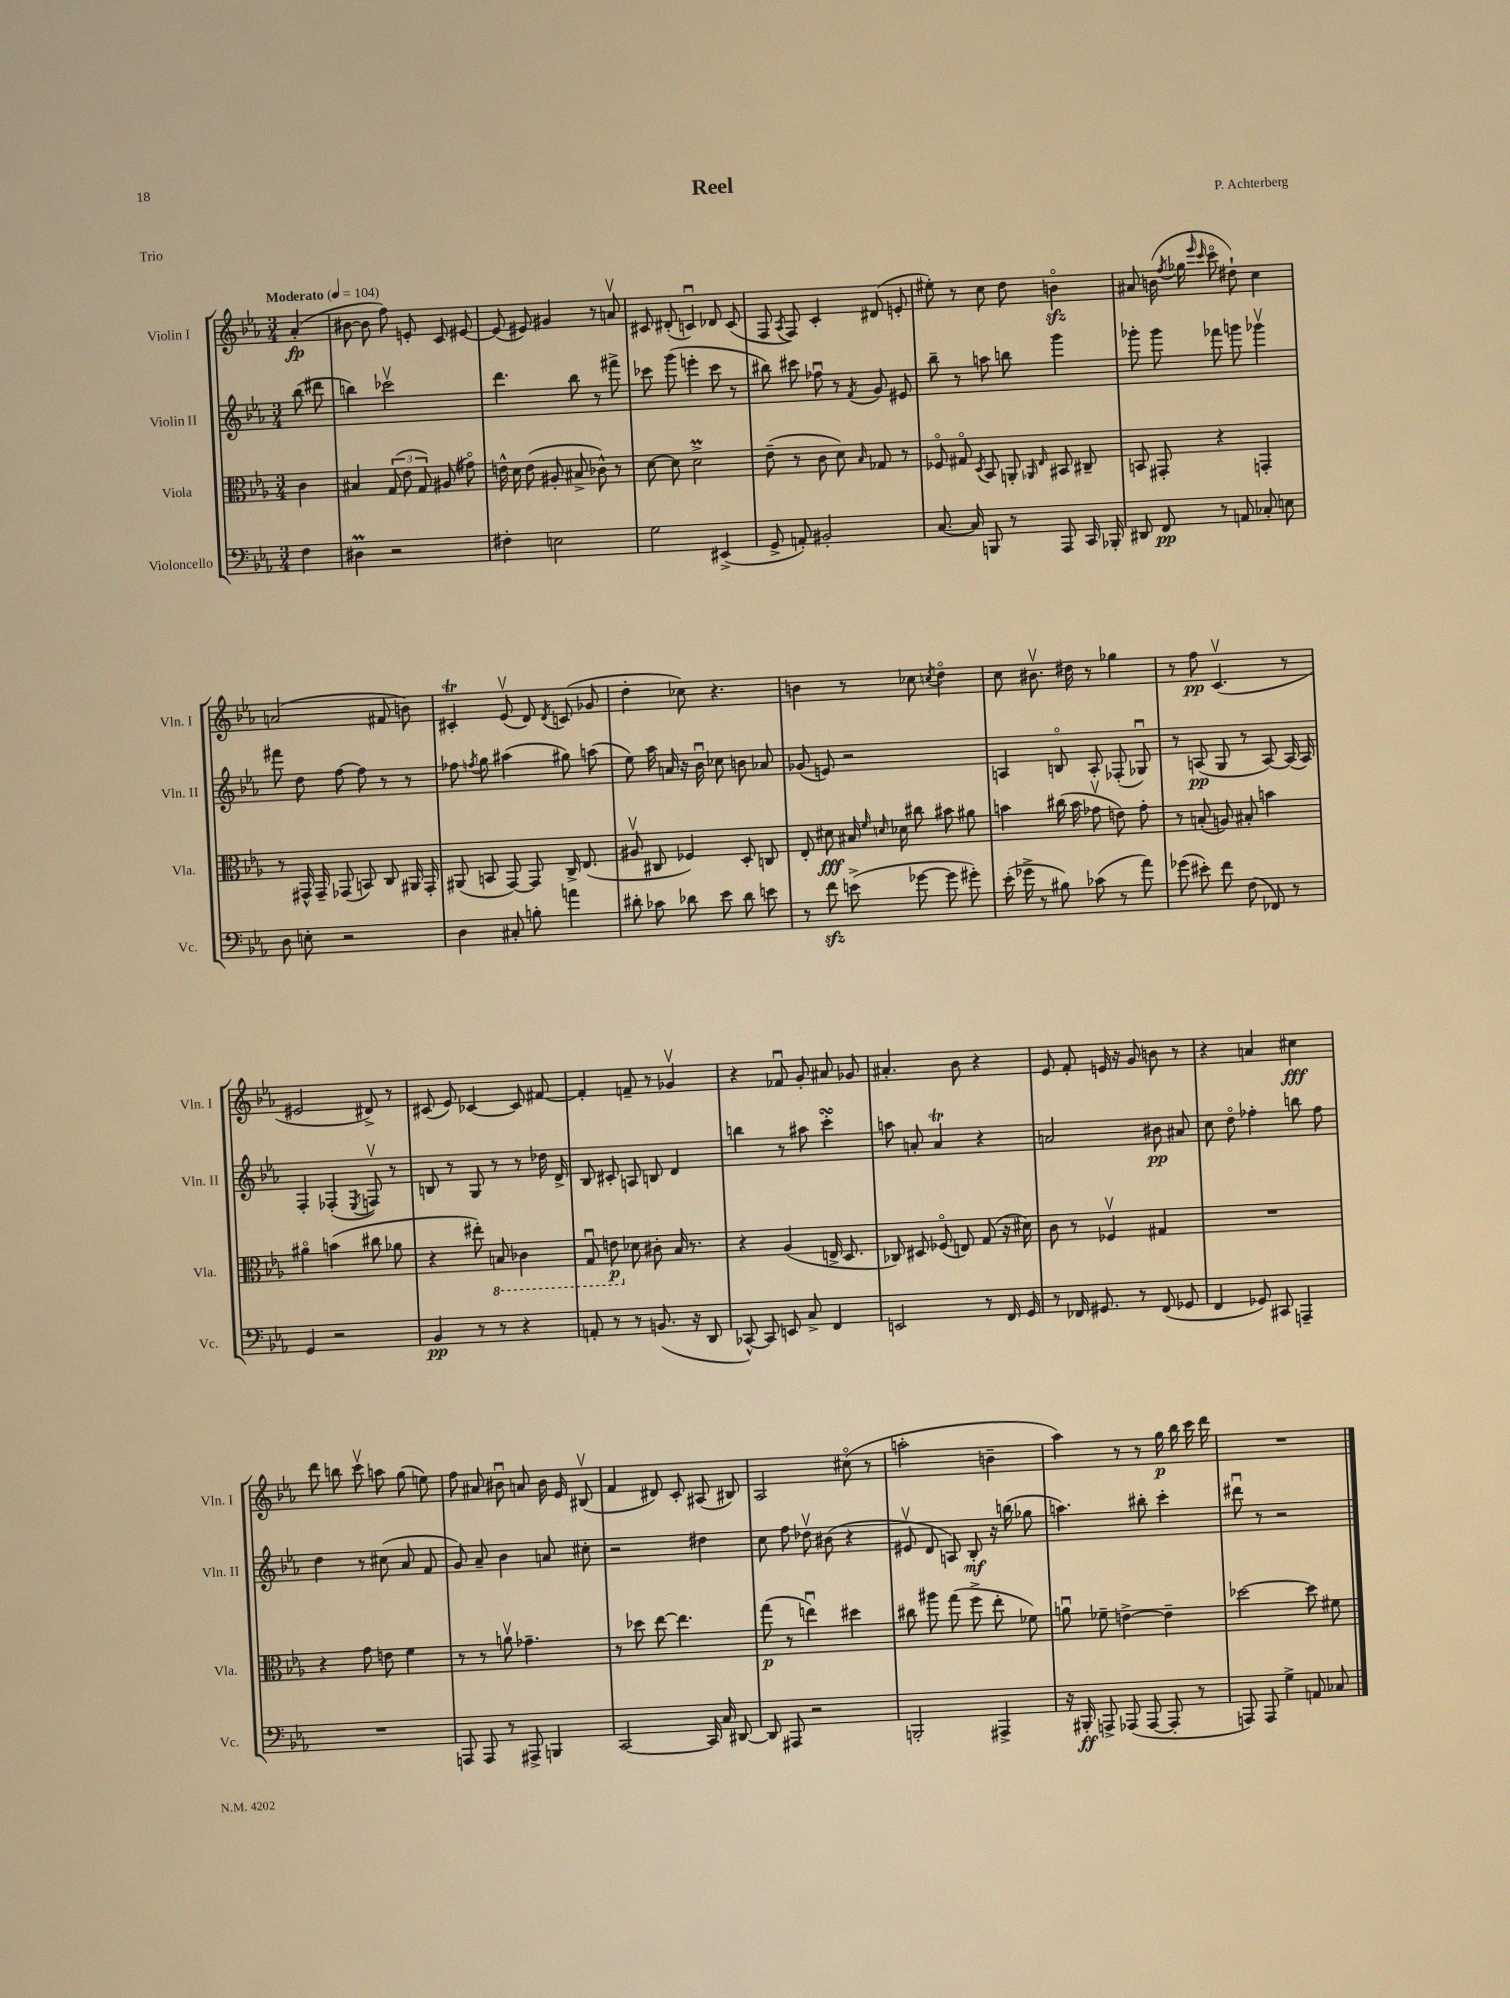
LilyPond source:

\header { title = "Reel" composer = "P. Achterberg" piece = "Trio" }
<<
\new StaffGroup <<
\new Staff = "s0" \with { instrumentName = "Violin I" shortInstrumentName = "Vln. I" } {
    \clef treble \key ees \major \numericTimeSignature \time 3/4 \partial 4 \tempo "Moderato" 4 = 104
    \autoBeamOff aes'4-.\fp( |
    bis'8~ bis'8 f''8) e'8-. c'8 eis'8~ |
    eis'8( eis'8) gis'4 r8 a'8\upbow |
    cis'8 dis'8-.( c'4\downbow) des'8 c'8( |
    f8 \acciaccatura { aes8 } f8) c'4-. dis'8( e'8-. |
    eis''8-.) r8 c''8 d''8 b'4\flageolet\sfz |
    ais'8 b'16( \acciaccatura { f''8 } ges''16 \grace { ees'''16 c'''16 } c'''8\flageolet dis''8-!) c''4 |
    a'2( fis'8 b'8) |
    cis'4-.\trill ees'8\upbow( d'8) \acciaccatura { d'8 } c'8( ges'8 |
    d''4-. ces''8) r4. |
    b'4 r8 ces''8 \acciaccatura { c''8 } d''4\flageolet |
    c''8 bis'8.\upbow dis''16 r8 ges''4 |
    r8 f''8\pp c'4.\upbow( r8 |
    eis'2 dis'8->) r8 |
    cis'8( ees'8) ces'4~ ces'8 fis'8~ |
    fis'4-. f'8-- r8 ges'4\upbow |
    r4 fes'8\downbow g'8-. ais'8 ges'8 |
    ais'4.-. bes'8 r4 |
    ees'8 f'8-. e'16 r16 g'8 b'8 r8 |
    r4 a'4 cis''4\fff |
    d'''8 b''8 c'''8\upbow a''8 g''8( e''8) |
    f''8 ais'8 bis'8\downbow a'8 bis'16 ees'16 bis8\upbow( |
    f'4 dis'8) c'8-. ais8( bis8) |
    aes2 cis''8\flageolet( r8 |
    a''2-. b'4-- |
    aes''4) r8 r8 g''16\p bes''16 c'''16 d'''16 |
    R2. \bar "|." |
}
\new Staff = "s1" \with { instrumentName = "Violin II" shortInstrumentName = "Vln. II" } {
    \clef treble \key ees \major \numericTimeSignature \time 3/4 \partial 4
    \autoBeamOff bes''8( dis'''8 |
    b''4) ces'''2\upbow |
    d'''4. bes''8 r8 fis'''8-> |
    ces'''8 g'''8( e'''4-. ces'''8 r8 |
    bis''8) cis'''8 fes''8\downbow r8 \acciaccatura { f'8 } g'8 eis'8 |
    bes''8-- r8 a''8 b''8 g'''4 |
    ges'''8-. ges'''8 fes'''8 g'''8 ges'''4\upbow |
    fis'''8 d''8 f''8~ f''8 r8 r8 |
    fes''8 \acciaccatura { f''8 } g''8 ais''4( gis''8) a''8( |
    ees''8) aes''16 a'16 r16 bes'16\downbow ces''8 b'8 aes'8 |
    ges'8( e'8) r2 |
    a4 b8\flageolet a8-. fes8-.( ges8\downbow) |
    r8 a8\pp( g8 r8 a8~) a16( a16) |
    f4-. fes4-.( \acciaccatura { ees8 } f8\upbow) r8 |
    b8 r8 g8 r8 r8 des''16 d'16-> |
    bes8 cis'8-. a8 b8 d'4 |
    b''4 r8 ais''8 c'''4-.\turn |
    a''8 a'8-. a'4\trill r4 |
    a'2 bis'8\pp ais'8 |
    c''8 d''8\flageolet fes''4-. b''8 fes''8 |
    d''4 r8 cis''8( aes'8 f'8 |
    g'8) aes'8-- bes'4 a'8 cis''8-. |
    r2 dis''4 |
    c''8 f''8 des''8\upbow bis'8( r4 |
    eis'8\upbow d'8 a8) bes8-.\mf r16 b''16( ges''8 |
    a''4.) bis''8-. c'''4-. |
    dis'''8\downbow r8 r2 \bar "|." |
}
\new Staff = "s2" \with { instrumentName = "Viola" shortInstrumentName = "Vla." } {
    \clef alto \key ees \major \numericTimeSignature \time 3/4 \partial 4
    \autoBeamOff c'4 |
    bis4 \tuplet 3/2 { g8( ees'8 g8) } ais8( gis'8\flageolet) |
    e'16-^ d'16 e'8( ais8-. bis8-> ces'8-^) r8 |
    d'8~ d'8 d'2->\prall |
    ees'8--( r8 c'8 d'8) \grace { bes16 } ges8 r8 |
    fes8\flageolet gis8\flageolet \acciaccatura { d8 } bes,8 a,8-. \grace { aes,16 ees16 } bis,8 cis8-- |
    b,8 gis,8-. r4 g,4-. |
    r8 gis,16-^ gis,16-- ges,8( b,8) c8 ais,16 ges,16-. |
    ais,8( b,8 g,8~) g,8 c16-> ees8.( |
    ais8\upbow cis8 fes4) d8-. c8 |
    ees8-. dis'8\fff bis16 \grace { f'16 d'16 } des'16 cis''8 bis'8 ais'8 |
    b'4 cis''16( b'16 ges'8\upbow e'8) ges'8-. |
    r8 b8-.( a8) bis8-. b'4 |
    ais'4\flageolet b'4( cis''8 aes'8 |
    r4 eis''8-.) \ottava #-1 b,8 ces4 |
    g,8\downbow e8\p \ottava #0 des'8 cis'8-. bes16 r8. |
    r4 aes4( e16-> d8. |
    ces8) dis8 fes8\flageolet( e8) g8( r16 dis'16) |
    c'8 r8 fes4\upbow gis4 |
    R2. |
    r4 g'8 e'8 f'4 |
    r8 r8 a'8\upbow ges'4.-- |
    r8 des''8 ees''8~ ees''4. |
    g''8\p( r8 e''4\downbow) dis''4 |
    cis''8 ais''8 g''8( f''8-> ees''8-. fes'8) |
    a'8\downbow fes'8-- e'4~-> e'4-- |
    des''2~ des''8 fis'8 \bar "|." |
}
\new Staff = "s3" \with { instrumentName = "Violoncello" shortInstrumentName = "Vc." } {
    \clef bass \key ees \major \numericTimeSignature \time 3/4 \partial 4
    \autoBeamOff f4 |
    dis4\prall r2 |
    fis4-. e2 |
    g2 eis,4->( |
    g,8-> a,8-.) bis,2-. |
    c8.~ c16 b,,8 r8 aes,,8 c,16 bes,,16-. |
    dis,8 f,8\pp r8 a,8 ces8-. e8 |
    d8 e8-. r2 |
    d4 cis8-. b8-. a'4 |
    dis'8-. ces'8 des'8 ees'8 des'8 e'8 |
    r8 f'8\sfz e'8->( ges'8~ ges'8 gis'8-.) |
    ees'16-.( ges'16-> r8 bis8) ces'8( r8 aes'8) |
    ges'8( eis'8-.) f'8 f8( fes,8) r8 |
    g,4 r2 |
    bes,4\pp r8 r8 r4 |
    a,8-. r8 r8 b,8.( r16 d,8 |
    ces,8~-^) ces,8 e,8 c8-> f,4 |
    e,2 r8 f,16 g,16 |
    r8 fes,16 gis,8. r8 fes,8( ges,8 |
    f,4 ges,8) cis,8 a,,4-- |
    R2. |
    a,,8 a,,8 r8 ais,,8-> b,,4 |
    c,2~ c,16 c16 dis,8~ |
    dis,8 ais,,8 r2 |
    b,,2-. ais,,4-> |
    r16 bis,,16-.\ff a,,8-> aes,,8( aes,,8~ aes,,8-. r8 |
    a,,8) a,,8 g4-> a,8 ces8 \bar "|." |
}
>>
>>
\layout { \context { \Score \remove "Bar_number_engraver" } }
